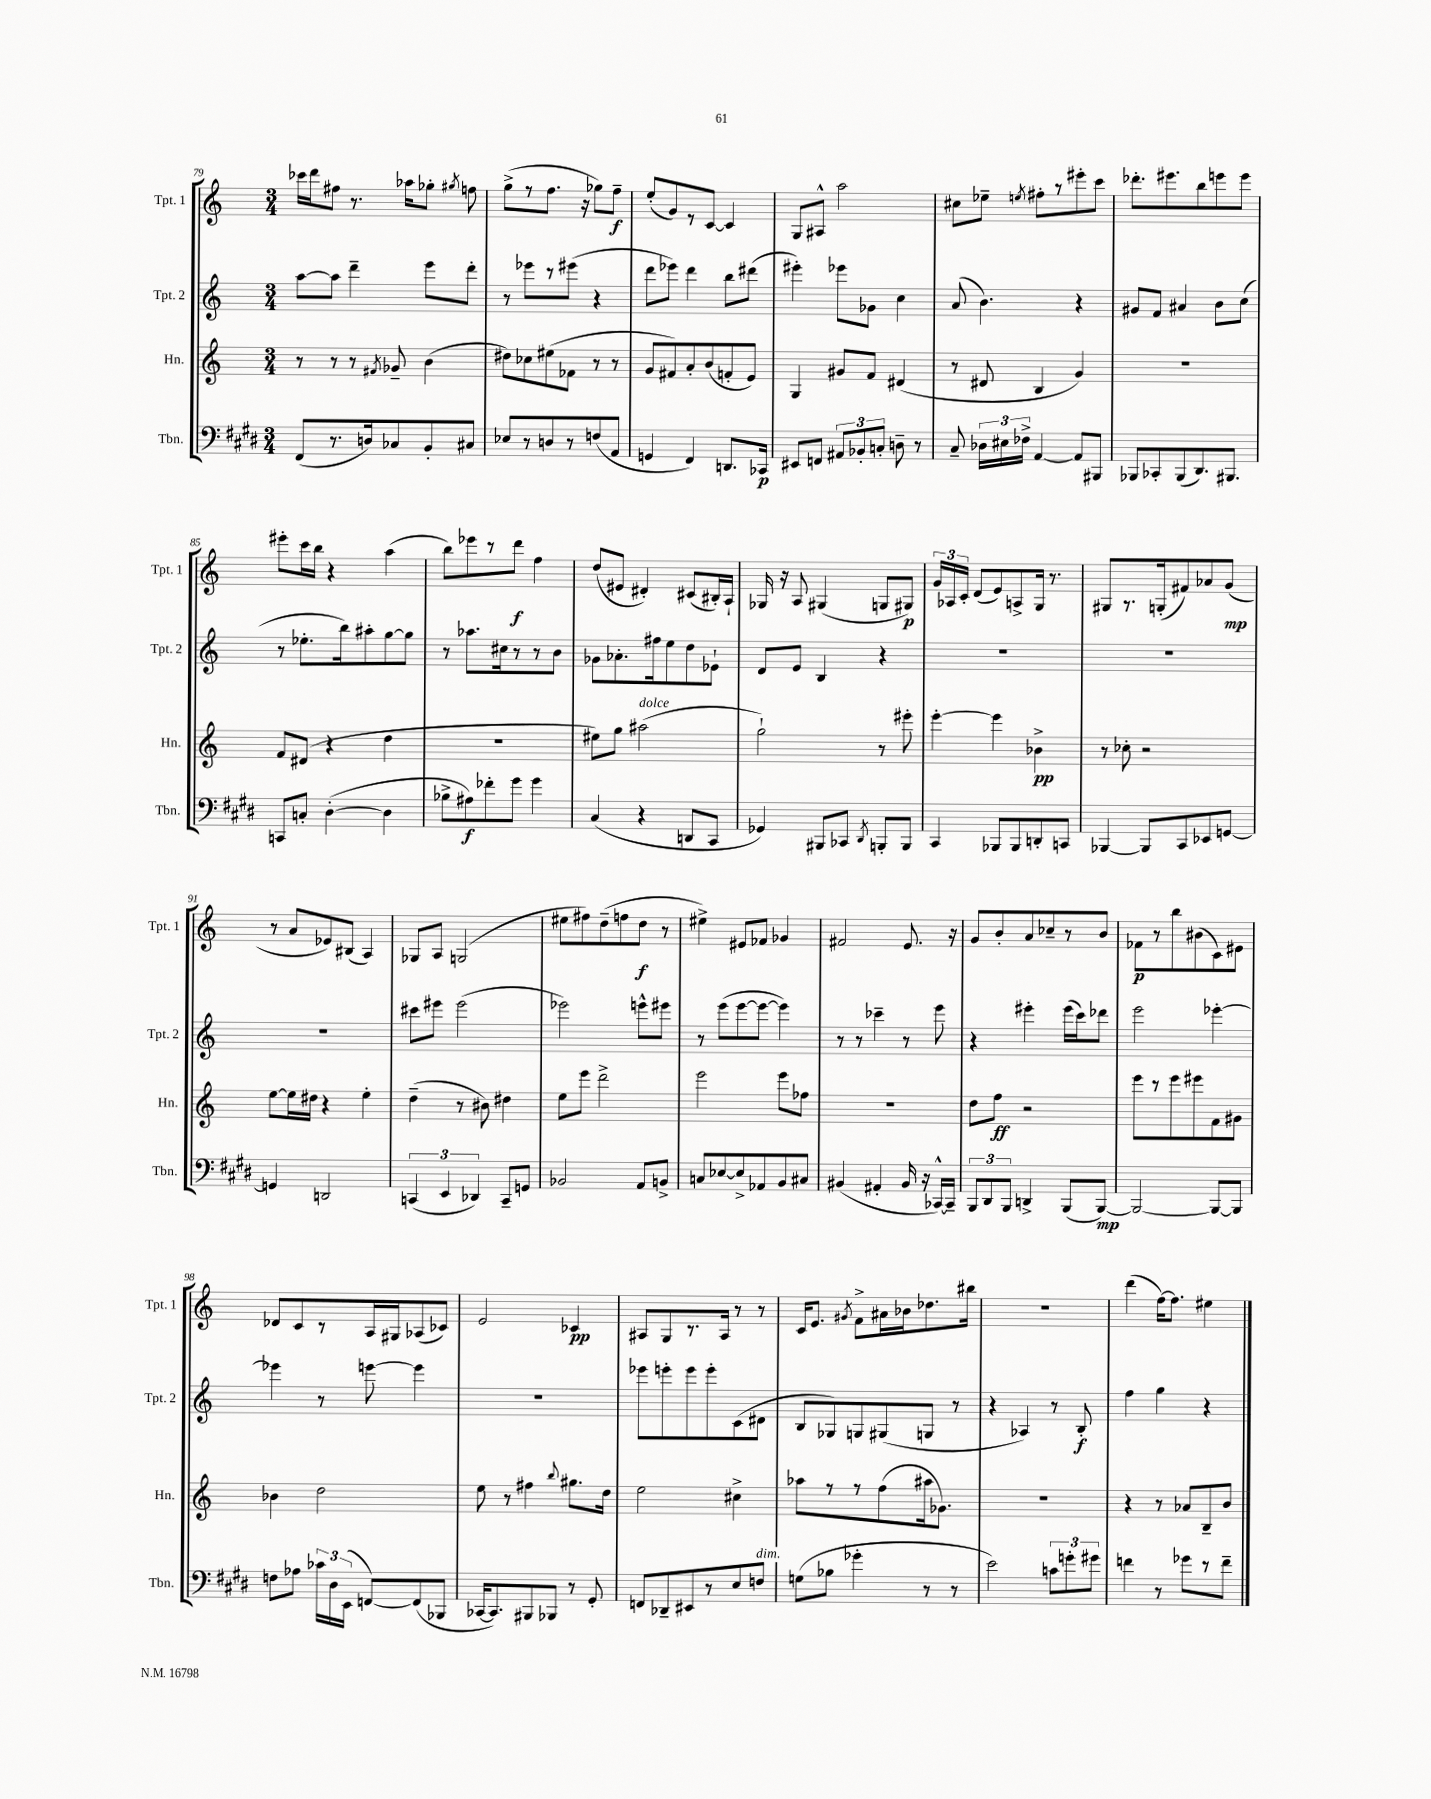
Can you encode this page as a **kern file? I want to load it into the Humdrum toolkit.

**kern	**dynam	**kern	**dynam	**kern	**dynam	**kern	**dynam
*part4	*part4	*part3	*part3	*part2	*part2	*part1	*part1
*staff4	*staff4	*staff3	*staff3	*staff2	*staff2	*staff1	*staff1
*I"Tbn.	*	*I"Hn.	*	*I"Tpt. 2	*	*I"Tpt. 1	*
*I'Tbn.	*	*I'Hn.	*	*I'Tpt. 2	*	*I'Tpt. 1	*
*clefF4	*	*clefG2	*	*clefG2	*	*clefG2	*
*k[f#c#g#d#]	*	*k[]	*	*k[]	*	*k[]	*
*M3/4	*	*M3/4	*	*M3/4	*	*M3/4	*
=79	=79	=79	=79	=79	=79	=79	=79
(8FF#/L	.	8r	.	[8aa\L	.	16ccc-X\LL	.
.	.	.	.	.	.	16ddd\J	.
8.r	.	8r	.	8aa\J]	.	8ff#X\J	.
.	.	8r	.	4ddd~\	.	8.r	.
16Dn/k)	.	.	.	.	.	.	.
.	.	8qf#X/	.	.	.	.	.
8C-X/	.	8g-X~/	.	.	.	.	.
.	.	.	.	.	.	16aa-X\KL	.
8BB'/	.	(4b\	.	8eee\L	.	8gg-X'\J	.
.	.	.	.	.	.	8qgg#X/	.
8C#X/J	.	.	.	8ddd'\J	.	8ffn\	.
=80	=80	=80	=80	=80	=80	=80	=80
8E-X/L	.	8dd#X\L)	.	8r	.	(8gg^\L	.
8r	.	8cc-X\	.	8eee-X\L	.	8r	.
8Dn/	.	(8ee#X\	.	8r	.	8.ff\J	.
8r	.	8f-X\J	.	(8eee#X\J	.	.	.
.	.	.	.	.	.	16r	.
(8Fn/	.	8r	.	4r	.	8gg-X\L)	.
8AA/J	.	8r	.	.	.	8ff~\J	f
=81	=81	=81	=81	=81	=81	=81	=81
4GGn/	.	8g/L	.	8ddd\L	.	(8ee'/L	.
.	.	8f#X/)	.	8eee-X\J)	.	8g/)	.
4FF#/)	.	8a'/	.	4ddd\	.	8r	.
.	.	(8b/	.	.	.	[8c/J	.
8.DDn/L	.	8fn'/	.	8bb\L	.	4c/]	.
.	.	8e/J)	.	(8ddd#X\J	.	.	.
16CC-X/Jk	p	.	.	.	.	.	.
=82	=82	=82	=82	=82	=82	=82	=82
8EE#X/L	.	4G/	.	4eee#X'\)	.	8G/L	.
8FFn/J	.	.	.	.	.	8A#X^^/J	.
12AA#X/L	.	8g#X/L	.	8eee-X\L	.	2aa\	.
12BB-X'/	.	.	.	.	.	.	.
.	.	8f/J	.	8g-X\J	.	.	.
12Cn'/J	.	.	.	.	.	.	.
8Dn~\	.	(4d#X/	.	4cc\	.	.	.
8r	.	.	.	.	.	.	.
=83	=83	=83	=83	=83	=83	=83	=83
8C#~/	.	8r	.	(8a/	.	8cc#X\L	.
24D-X\LL	.	8d#X/	.	4.b\)	.	8ee-X~\J	.
24E#X\	.	.	.	.	.	.	.
24F-X^\JJ	.	.	.	.	.	.	.
.	.	.	.	.	.	8qeen/	.
[4AA/	.	4B/	.	.	.	8ff#X'\L	.
.	.	.	.	.	.	8r	.
8AA/L]	.	4g/)	.	4r	.	8eee#X'\	.
8BBB#X/J	.	.	.	.	.	8ccc\J	.
=84	=84	=84	=84	=84	=84	=84	=84
8BBB-X/L	.	2.r	.	8g#X/L	.	8.ddd-X'\L	.
8CC-X'/	.	.	.	8f/J	.	.	.
.	.	.	.	.	.	8.eee#X\	.
(8BBB-/	.	.	.	4a#X/	.	.	.
8.DD#/)	.	.	.	.	.	8bb\	.
.	.	.	.	8b\L	.	8eeen\	.
8.BBB#X/J	.	.	.	.	.	.	.
.	.	.	.	(8cc\J	.	8eee\J	.
!!LO:LB:g=z
=85	=85	=85	=85	=85	=85	=85	=85
8CCn/L	.	8f/L	.	8r	.	8eee#X'\L	.
8Cn'/J	.	(8d#X/J	.	8.ee-X'\L	.	16ccc\L	.
.	.	.	.	.	.	16bb\JJ	.
([4D#'\	.	4r	.	.	.	4r	.
.	.	.	.	16bb\k)	.	.	.
.	.	.	.	8aa#X'\	.	.	.
4D#\]	.	4dd\	.	[8gg\	.	(4aa\	.
.	.	.	.	8gg\J]	.	.	.
=86	=86	=86	=86	=86	=86	=86	=86
8B-X^\L	.	2.r	.	8r	.	8bb\L)	.
8A#X\)	f	.	.	8.aa-X\L	.	8eee-X\	.
8f-X'\	.	.	.	.	.	8r	.
.	.	.	.	16cc#X\k	.	.	.
8g#\J	.	.	.	8r	.	8ddd\J	f
4g#\	.	.	.	8r	.	4ff\	.
.	.	.	.	8b\J	.	.	.
=87	=87	=87	=87	=87	=87	=87	=87
(4C#/	.	8ee#X\L)	.	8g-X\L	.	(8dd/L	.
.	.	8gg\J	.	8.a-X'\	.	8e#X/J	.
!	!	!LO:TX:a:i:t=dolce	!	!	!	!	!
4r	.	(2aa#X\	.	.	.	4d#X'/)	.
.	.	.	.	16ff#X\k	.	.	.
.	.	.	.	8ee\	.	.	.
8DDn/L	.	.	.	8dd\	.	(8c#X/L	.
8CC#/J	.	.	.	8e-X`\J	.	16B#X'/L)	.
.	.	.	.	.	.	16A`/JJ	.
=88	=88	=88	=88	=88	=88	=88	=88
4GG-X/)	.	2gg`\)	.	8d/L	.	16G-X/	.
.	.	.	.	.	.	16r	.
.	.	.	.	8e/J	.	8A/	.
8BBB#X/L	.	.	.	4B/	.	(4G#X/	.
8CC-X/J	.	.	.	.	.	.	.
8qDD#/	.	.	.	.	.	.	.
8BBBn'/L	.	8r	.	4r	.	8Gn/L	.
8BBB/J	.	8eee#X'\	.	.	.	8G#X/J)	p
=89	=89	=89	=89	=89	=89	=89	=89
4CC#/	.	[4eee'\	.	2.r	.	24g/LL	.
.	.	.	.	.	.	24A-X/	.
.	.	.	.	.	.	24c'/JJ	.
.	.	.	.	.	.	(8d/L	.
8BBB-X/L	.	4eee\]	.	.	.	8e/)	.
8BBB-/	.	.	.	.	.	8An^/	.
8DDn'/	.	4b-X^\	pp	.	.	16G/Jk	.
.	.	.	.	.	.	8.r	.
8CCn/J	.	.	.	.	.	.	.
=90	=90	=90	=90	=90	=90	=90	=90
[4BBB-X/	.	8r	.	2.r	.	8G#X/L	.
.	.	8cc-X'\	.	.	.	8.r	.
8BBB-/L]	.	2r	.	.	.	.	.
.	.	.	.	.	.	(16Gn'/k	.
8CC#/	.	.	.	.	.	8f#X/)	.
8EE-X/	.	.	.	.	.	8a-X/	.
[8GGn/J	.	.	.	.	.	(8g/J	mp
!!LO:LB:g=z
=91	=91	=91	=91	=91	=91	=91	=91
4GGn/]	.	[8ee\L	.	2.r	.	8r	.
.	.	16ee\L]	.	.	.	8a/L	.
.	.	16dd#X\JJ	.	.	.	.	.
2DDn/	.	4r	.	.	.	8e-X/)	.
.	.	.	.	.	.	(8B#X/J	.
.	.	4ee'\	.	.	.	4A/)	.
=92	=92	=92	=92	=92	=92	=92	=92
(6CCn/	.	(4dd~\	.	8ccc#X\L	.	8G-X/L	.
.	.	.	.	8eee#X\J	.	8A/J	.
6EE/	.	.	.	.	.	.	.
.	.	8r	.	(2eee#\	.	(2Gn/	.
6DD-X/)	.	.	.	.	.	.	.
.	.	8b#X\)	.	.	.	.	.
8CC~/L	.	4dd#X\	.	.	.	.	.
8GGn/J	.	.	.	.	.	.	.
=93	=93	=93	=93	=93	=93	=93	=93
2BB-X/	.	8ee\L	.	2eee-X\)	.	8ee#X\L	.
.	.	8eee\J	.	.	.	8ff#X\)	.
.	.	2ddd^\	.	.	.	(8dd~\	.
.	.	.	.	.	.	8ffn\	.
8AA/L	.	.	.	8eeen^^\L	.	8dd\J	f
8BBn^/J	.	.	.	8eee#X\J	.	8r	.
=94	=94	=94	=94	=94	=94	=94	=94
8Cn/L	.	2eee\	.	8r	.	4ee#X^\)	.
[8E-X/	.	.	.	(8eee\L	.	.	.
8E-^/]	.	.	.	[8eee\	.	8e#X/L	.
8AA-X/	.	.	.	8eee\J_	.	8f-X/J	.
8BB/	.	8eee\L	.	4eee\])	.	4g-X/	.
8C#X/J	.	8ff-X\J	.	.	.	.	.
=95	=95	=95	=95	=95	=95	=95	=95
(4BB#X/	.	2.r	.	8r	.	2f#X/	.
.	.	.	.	8r	.	.	.
4AA#X'/	.	.	.	4ccc-X~\	.	.	.
16BB#/	.	.	.	8r	.	8.e/	.
16r	.	.	.	.	.	.	.
[16CC-X^^/LL)	.	.	.	8eee\	.	.	.
16CC-~/JJ]	.	.	.	.	.	16r	.
=96	=96	=96	=96	=96	=96	=96	=96
12BBB/L	.	8dd\L	.	4r	.	8g/L	.
12DD#/	.	.	.	.	.	.	.
.	.	8ff\J	ff	.	.	8b'/	.
12BBB/J	.	.	.	.	.	.	.
4DDn^/	.	2r	.	4eee#X'\	.	8a/	.
.	.	.	.	.	.	8cc-X~/	.
(8BBB/L	.	.	.	(16eee#\LL	.	8r	.
.	.	.	.	16ccc\J)	.	.	.
[8BBB/J)	mp	.	.	8ddd-X\J	.	8b/J	.
=97	=97	=97	=97	=97	=97	=97	=97
2BBB/_	.	8eee\L	.	2eee\	.	8f-X\L	p
.	.	8r	.	.	.	8r	.
.	.	8eee\	.	.	.	8bb\	.
.	.	8eee#X\	.	.	.	(8b#X\	.
8BBB/L_	.	8f\	.	[4eee-X'\	.	8c\)	.
8BBB/J]	.	8g#X\J	.	.	.	8e#X\J	.
!!LO:LB:g=z
=98	=98	=98	=98	=98	=98	=98	=98
8Fn\L	.	4b-X\	.	4eee-X\]	.	8d-X/L	.
8A-X\J	.	.	.	.	.	8c/	.
24c-X\LL	.	2dd\	.	8r	.	8r	.
24D#\	.	.	.	.	.	.	.
(24EE\JJ	.	.	.	.	.	.	.
[8FFn/L)	.	.	.	[8eeen\	.	16A/L	.
.	.	.	.	.	.	16G#X/J	.
(8FF/]	.	.	.	4eee\]	.	(8A-X/	.
8BBB-X/J	.	.	.	.	.	8c-X/J)	.
=99	=99	=99	=99	=99	=99	=99	=99
[16CC-X/KL	.	8ee\	.	2.r	.	2e/	.
8.CC-/])	.	.	.	.	.	.	.
.	.	8r	.	.	.	.	.
8BBB#X/	.	4ff#X\	.	.	.	.	.
8BBB-X/J	.	.	.	.	.	.	.
.	.	8qqbb/	.	.	.	.	.
8r	.	8.gg#X\L	.	.	.	4c-X/	pp
8GG#'/	.	.	.	.	.	.	.
.	.	16dd\Jk	.	.	.	.	.
=100	=100	=100	=100	=100	=100	=100	=100
8FFn/L	.	2ee\	.	8eee-X\L	.	8A#X/L	.
8DD-X~/	.	.	.	8eeen'\	.	8G/	.
8EE#X/	.	.	.	8eee\	.	8.r	.
8r	.	.	.	8eee'\	.	.	.
.	.	.	.	.	.	16A#/Jk	.
8E/	.	4cc#X^\	.	(8c\	.	8r	.
!LO:TX:a:i:t=dim.	!	!	!	!	!	!	!
8Fn/J	.	.	.	8d#X\J	.	8r	.
=101	=101	=101	=101	=101	=101	=101	=101
(8Gn\L	.	8aa-X\L	.	8B/L	.	16c/KL	.
.	.	.	.	.	.	8.e/J	.
8B-X\J	.	8r	.	8G-X/)	.	.	.
.	.	.	.	.	.	8qg#X/	.
4g-X'\	.	8r	.	8Gn/	.	8f^\L	.
.	.	(8ff\	.	(8G#X/	.	16a#X\L	.
.	.	.	.	.	.	16b-X\J	.
8r	.	16aa#X\k	.	8Gn/J	.	8.dd-X\	.
.	.	8.g-X\J)	.	.	.	.	.
8r	.	.	.	8r	.	.	.
.	.	.	.	.	.	16bb#X\Jk	.
=102	=102	=102	=102	=102	=102	=102	=102
2e\)	.	2.r	.	4r	.	2.r	.
.	.	.	.	4A-X/)	.	.	.
12cn\L	.	.	.	8r	.	.	.
12gn'\	.	.	.	.	.	.	.
.	.	.	.	8B'/	f	.	.
12g#X\J	.	.	.	.	.	.	.
=103	=103	=103	=103	=103	=103	=103	=103
4fn\	.	4r	.	4ff\	.	(4ddd\	.
8r	.	8r	.	4gg\	.	[16ff\KL)	.
.	.	.	.	.	.	8.ff\J]	.
8g-X\L	.	8a-X/L	.	.	.	.	.
8r	.	8B~/	.	4r	.	4ee#X\	.
8f~\J	.	8b/J	.	.	.	.	.
==	==	==	==	==	==	==	==
*-	*-	*-	*-	*-	*-	*-	*-
